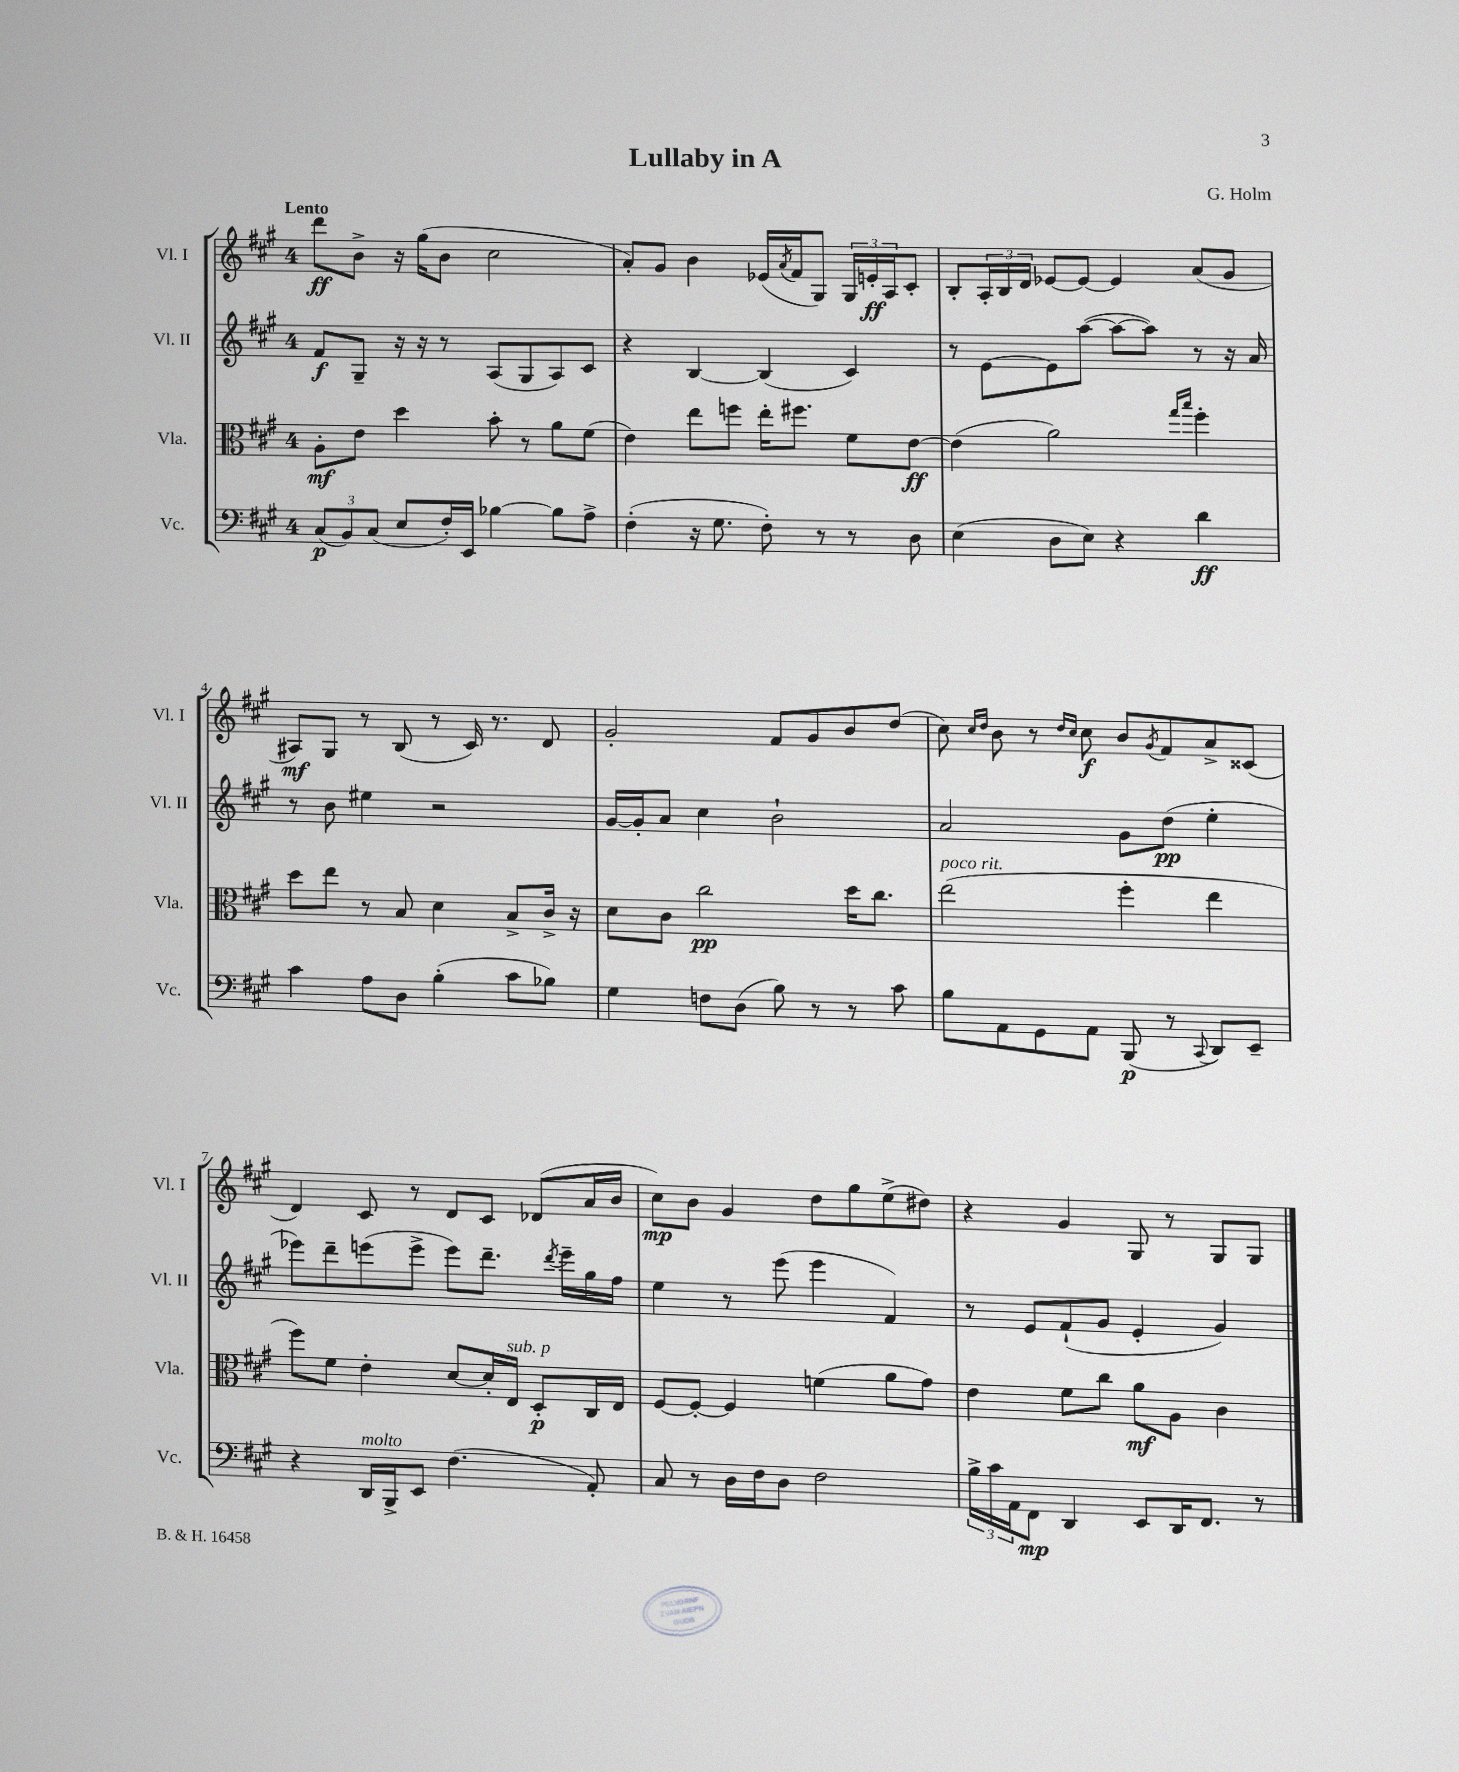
\header { title = "Lullaby in A" composer = "G. Holm" }
<<
\new StaffGroup <<
\new Staff = "s0" \with { instrumentName = "Vl. I" shortInstrumentName = "Vl. I" } {
    \clef treble \key a \major \once \override Staff.TimeSignature.style = #'single-digit \time 4/4 \tempo "Lento"
    d'''8\ff b'8-> r16 gis''16( b'8 cis''2 |
    a'8-.) gis'8 b'4 ees'16( \acciaccatura { a'8 } fis'16 gis8) \tuplet 3/2 { gis16 e'16-.\ff a16 } cis'8-. |
    b8-. \tuplet 3/2 { a16-. b16 d'16 } ees'8~ ees'8~ ees'4 a'8( gis'8 |
    ais8\mf) gis8 r8 b8( r8 cis'16) r8. d'8 |
    gis'2-. fis'8 gis'8 b'8 d''8( |
    cis''8) \grace { cis''16 d''16 } b'8 r8 \grace { d''16 cis''16 } cis''8\f b'8 \acciaccatura { gis'8 } fis'8 a'8-> cisis'8( |
    d'4) cis'8 r8 d'8 cis'8 des'8( a'16 b'16 |
    cis''8\mp) b'8 gis'4 d''8 gis''8 e''8->( dis''8) |
    r4 gis'4 gis8 r8 gis8 gis8 \bar "|." |
}
\new Staff = "s1" \with { instrumentName = "Vl. II" shortInstrumentName = "Vl. II" } {
    \clef treble \key a \major \once \override Staff.TimeSignature.style = #'single-digit \time 4/4
    fis'8\f gis8-- r16 r16 r8 a8( gis8 a8) cis'8 |
    r4 b4~ b4( cis'4) |
    r8 e'8~ e'8 a''8~( a''8~ a''8) r8 r16 a'16 |
    r8 b'8 eis''4 r2 |
    gis'16~ gis'16-. a'8 cis''4 b'2-! |
    a'2 gis'8 d''8\pp( e''4-. |
    ees'''8) d'''8-- e'''8( e'''8-> e'''8) d'''8.-- \acciaccatura { d'''8 } e'''16-- gis''16 fis''16 |
    e''4 r8 e'''8( e'''4 fis'4) |
    r8 e'8 fis'8-!( gis'8 e'4-. gis'4) \bar "|." |
}
\new Staff = "s2" \with { instrumentName = "Vla." shortInstrumentName = "Vla." } {
    \clef alto \key a \major \once \override Staff.TimeSignature.style = #'single-digit \time 4/4
    a8-.\mf e'8 d''4 b'8-. r8 a'8 fis'8( |
    e'4) e''8 f''8 e''16-. fis''8. fis'8 e'8~\ff |
    e'4( a'2) \grace { gis''16 b''16 } fis''4-. |
    d''8 e''8 r8 b8 d'4 b8-> cis'16-> r16 |
    d'8 cis'8 cis''2\pp d''16 cis''8. |
    e''2^\markup { \italic "poco rit." }( fis''4-. e''4 |
    fis''8) fis'8 e'4-. d'8~ d'16-. e16^\markup { \italic "sub. p" } d8-.\p cis16 e16 |
    fis8~ fis8~-. fis4 f'4( a'8 gis'8) |
    e'4 fis'8 cis''8 a'8\mf a8 cis'4 \bar "|." |
}
\new Staff = "s3" \with { instrumentName = "Vc." shortInstrumentName = "Vc." } {
    \clef bass \key a \major \once \override Staff.TimeSignature.style = #'single-digit \time 4/4
    \tuplet 3/2 { cis8\p( b,8) cis8( } e8 fis16-.) e,16 bes4~ bes8 a8-> |
    fis4-.( r16 gis8. fis8-.) r8 r8 d8 |
    e4( d8 e8) r4 d'4\ff |
    cis'4 a8 d8 b4-.( cis'8 bes8) |
    gis4 f8 d8( b8) r8 r8 cis'8 |
    b8 a,8 gis,8 a,8 b,,8\p( r8 \appoggiatura { cis,8 } d,8) e,8-- |
    r4 d,16^\markup { \italic "molto" } b,,16-> e,8 fis4.( a,8-.) |
    cis8 r8 d16 fis16 d8 fis2 |
    \tuplet 3/2 { b16-> cis'16 a,16 } fis,8\mp d,4 e,8 d,16 fis,8. r8 \bar "|." |
}
>>
>>
